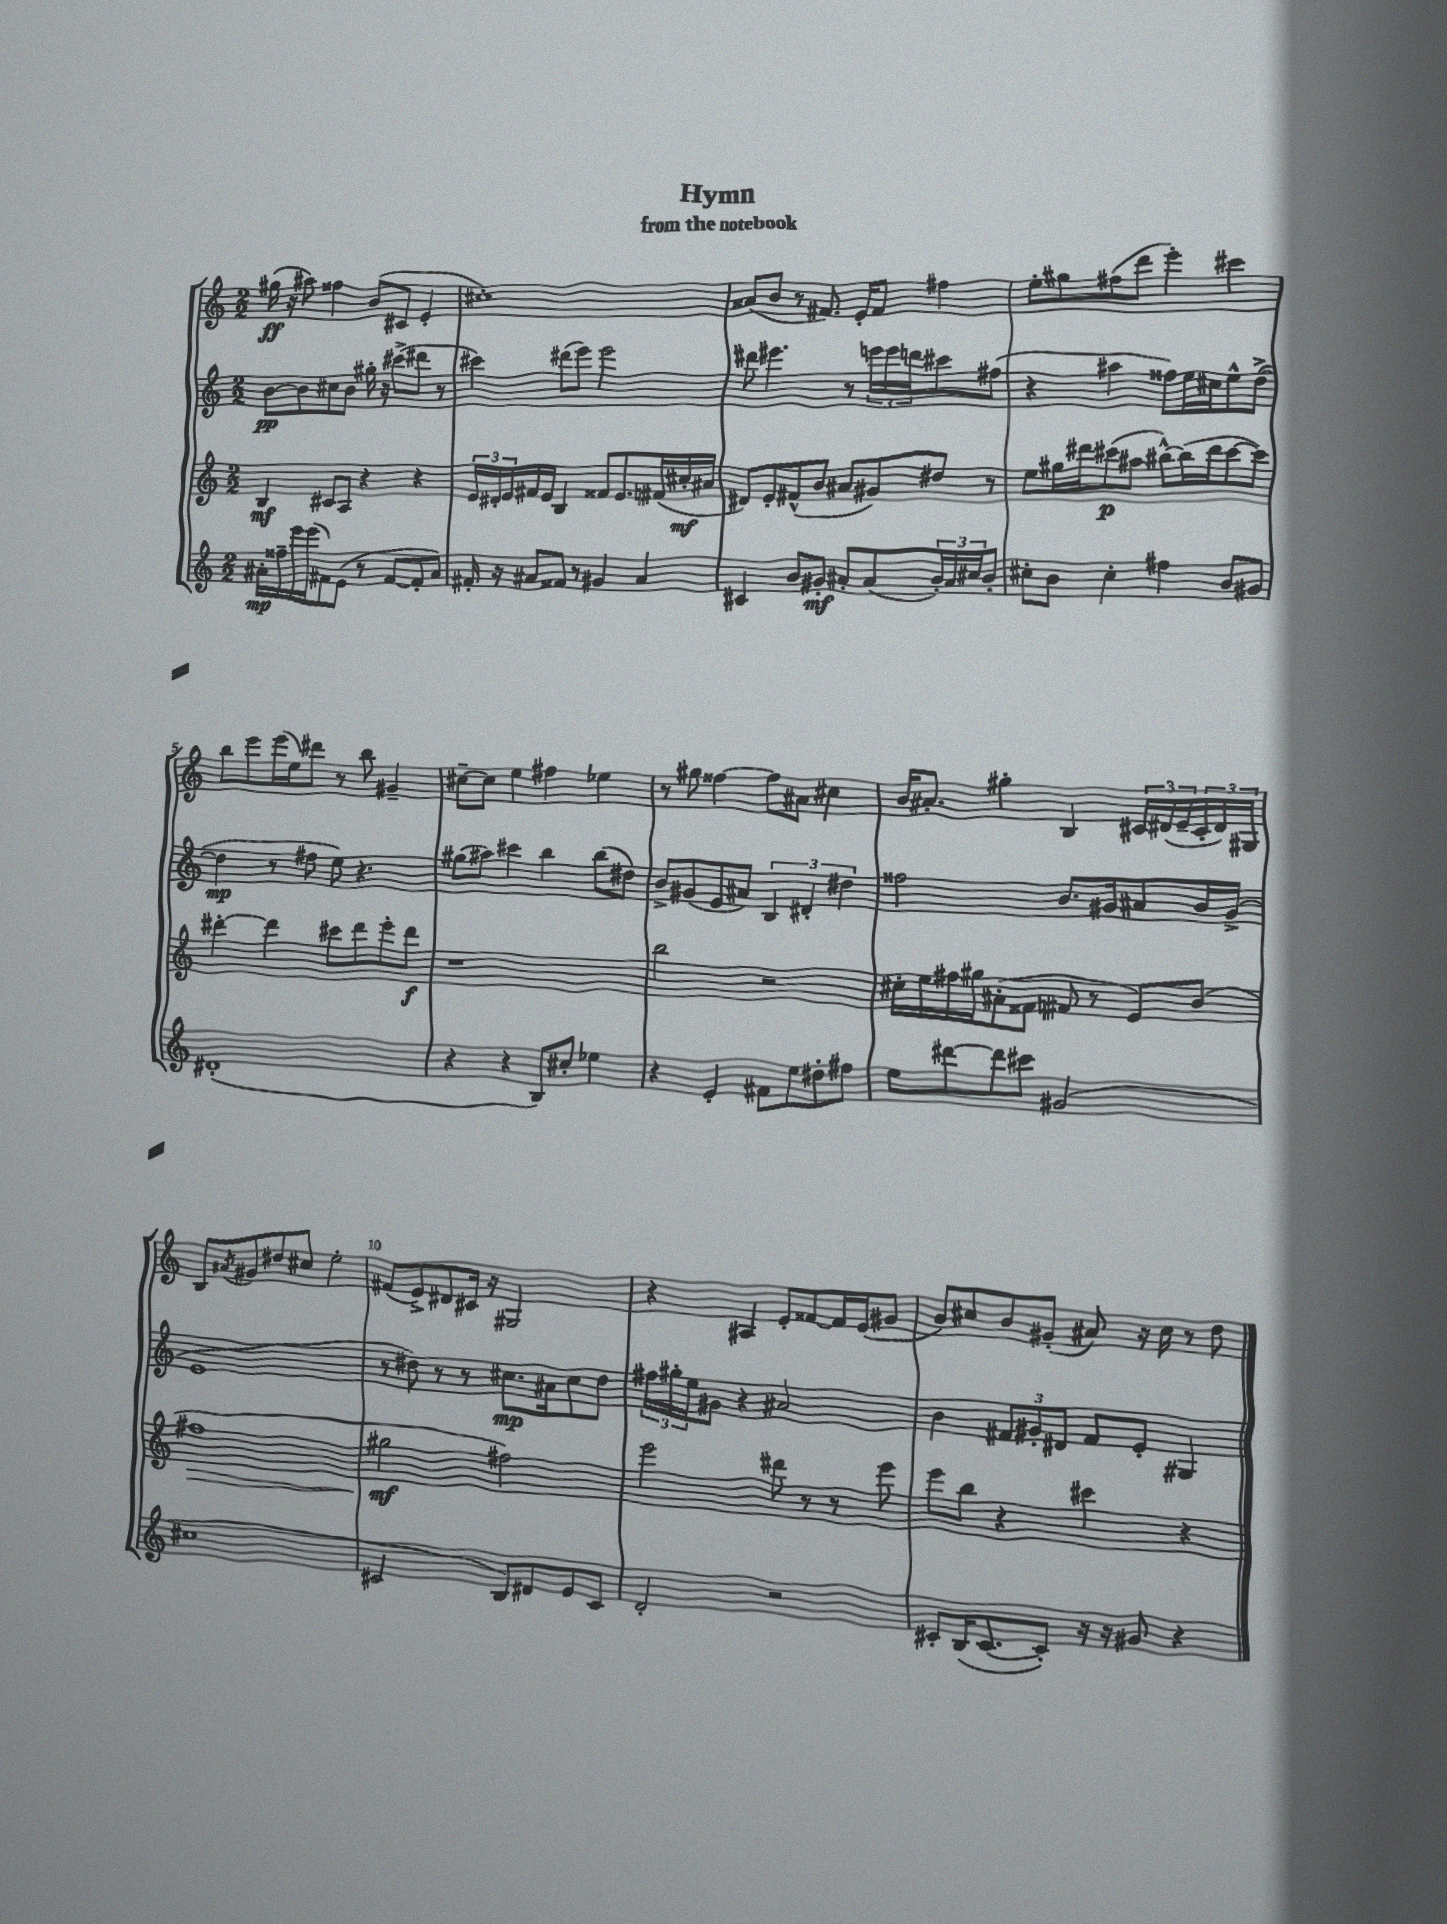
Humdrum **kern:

**kern	**kern	**kern	**kern
*staff4	*staff3	*staff2	*staff1
*clefG2	*clefG2	*clefG2	*clefG2
*k[]	*k[]	*k[]	*k[]
*M2/2	*M2/2	*M2/2	*M2/2
16a#'	4B	[8b	(16gg#
16ff##~	.	.	16r
16eee	.	8b]	8aa#)
(16eee	.	.	.
8f#)	8c#	8cc#	4ff##
(8e	8A	8b	.
8r	4r	16gg#'	(8b
.	.	16r	.
[8f#	.	(8ccc#^	8c#
8f#']	4r	8ddd#	4e'
8a#)	.	8r	.
=	=	=	=
16f#'	24e	4ccc#)	1cc#')
.	24d#'	.	.
16r	.	.	.
.	24e	.	.
8a#	16f#	.	.
.	16e	.	.
8f##	4B	(8ddd#	.
8r	.	8eee)	.
4g#	8f##	2eee	.
.	8.e	.	.
4a#	.	.	.
.	(16f#	.	.
.	16cc#'	.	.
.	16a#	.	.
=	=	=	=
4c#	8d#)	8ddd#	(8a##
.	8e'	4.eee#	8b
8b	(8f#^^	.	8r
8g#'	8b	.	8.f#)
8a#'	8a#	8r	.
.	.	.	16e'
(8a#	8g#)	24eee	8f#
.	.	24eee	.
.	.	24ddd	.
24b')	8dd#	8ccc#	4ff#
24a#	.	.	.
24cc#	.	.	.
8b'	8r	(8ff#	.
=	=	=	=
8cc#'	8ee	4r	8ee'
8b	16gg#	.	8gg#
.	16ddd#	.	.
4cc#'	(8ccc#	4aa#	(8ff#
.	8aa#	.	8ddd
4ff#	[8bb#^^)	8ff##)	4eee')
.	(16bb#]	16ee	.
.	16ddd#	16cc#	.
8b	[8ccc#	8ee^^	4ccc#
8g#	8ccc#])	([8dd^	.
=	=	=	=
(1d#'	[4ddd#'	4dd]	8bb
.	.	.	8eee
.	4ddd#]	8r	(16eee
.	.	.	16ee)
.	.	8ff#	8ddd#
.	8ccc#	8ee)	8r
.	8ddd#	4.r	8bb
.	8eee'	.	4g#~
.	8ddd#	.	.
=	=	=	=
4r	1r	(8gg#	[8cc#~
.	.	8aa#)	8cc#]
4r	.	4ccc#	4ee
8B)	.	4bb	4ff#
8cc#'	.	.	.
4ee-	.	(8bb	4ee-
.	.	8dd#)	.
=	=	=	=
4r	2bb	8b^	8r
.	.	(8g#	8gg#
4e'	.	8e	[4ff##
.	.	8a#)	.
8f#	2r	6B	8ff##]
8ee	.	.	8a#
.	.	6d#'	.
8dd#'	.	.	4cc#
.	.	6dd#	.
8ff#	.	.	.
=	=	=	=
8ee	16cc#'	2ff##	16b
.	16ee	.	8.a#'
[8ddd#	16ff#	.	.
.	16gg#	.	.
8ddd#]	(8a#'	.	4gg#'
8ccc#	8f##	.	.
(2g#	8f#	8.b	4B
.	8r	.	.
.	.	16g#	.
.	8e)	8a#	24c#
.	.	.	(24d#
.	.	.	24e~
.	(8b	16b	24c#'
.	.	.	24d#)
.	.	(16g#^	.
.	.	.	24G#
=	=	=	=
1cc#	1ff#	1e	8B
.	.	.	8qa#
.	.	.	8g#
.	.	.	8dd#
.	.	.	8cc#
.	.	.	2ee'
=	=	=	=
2c#	2gg#	8r	(8f#
.	.	8dd#)	8e^)
.	.	8r	8d#
.	.	8r	16c#
.	.	.	16r
8B)	2ff#)	8.cc#	2G#
8d#	.	.	.
.	.	16a#	.
8e	.	8cc#	.
8c#	.	8dd#	.
=	=	=	=
2d'	2eee	24ff#	4r
.	.	24gg#'	.
.	.	24ee	.
.	.	8g#	.
.	.	4r	4A#
2r	8ddd#	2a#	8e'
.	8r	.	[8f##
.	8r	.	16f##]
.	.	.	(16e
.	8eee	.	8g#
=	=	=	=
8c#'	8eee	4b	8b)
(16B	8bb	.	8cc#
[8.c#	.	.	.
.	4r	12f#	8b
.	.	12g#'	.
8c#'])	.	.	(8g#'
.	.	12d#	.
16r	4ccc#	8f#	8a#)
16r	.	.	.
8g#	.	8e'	16r
.	.	.	16cc#
4r	4r	4G#	8r
.	.	.	8dd
==	==	==	==
*-	*-	*-	*-
